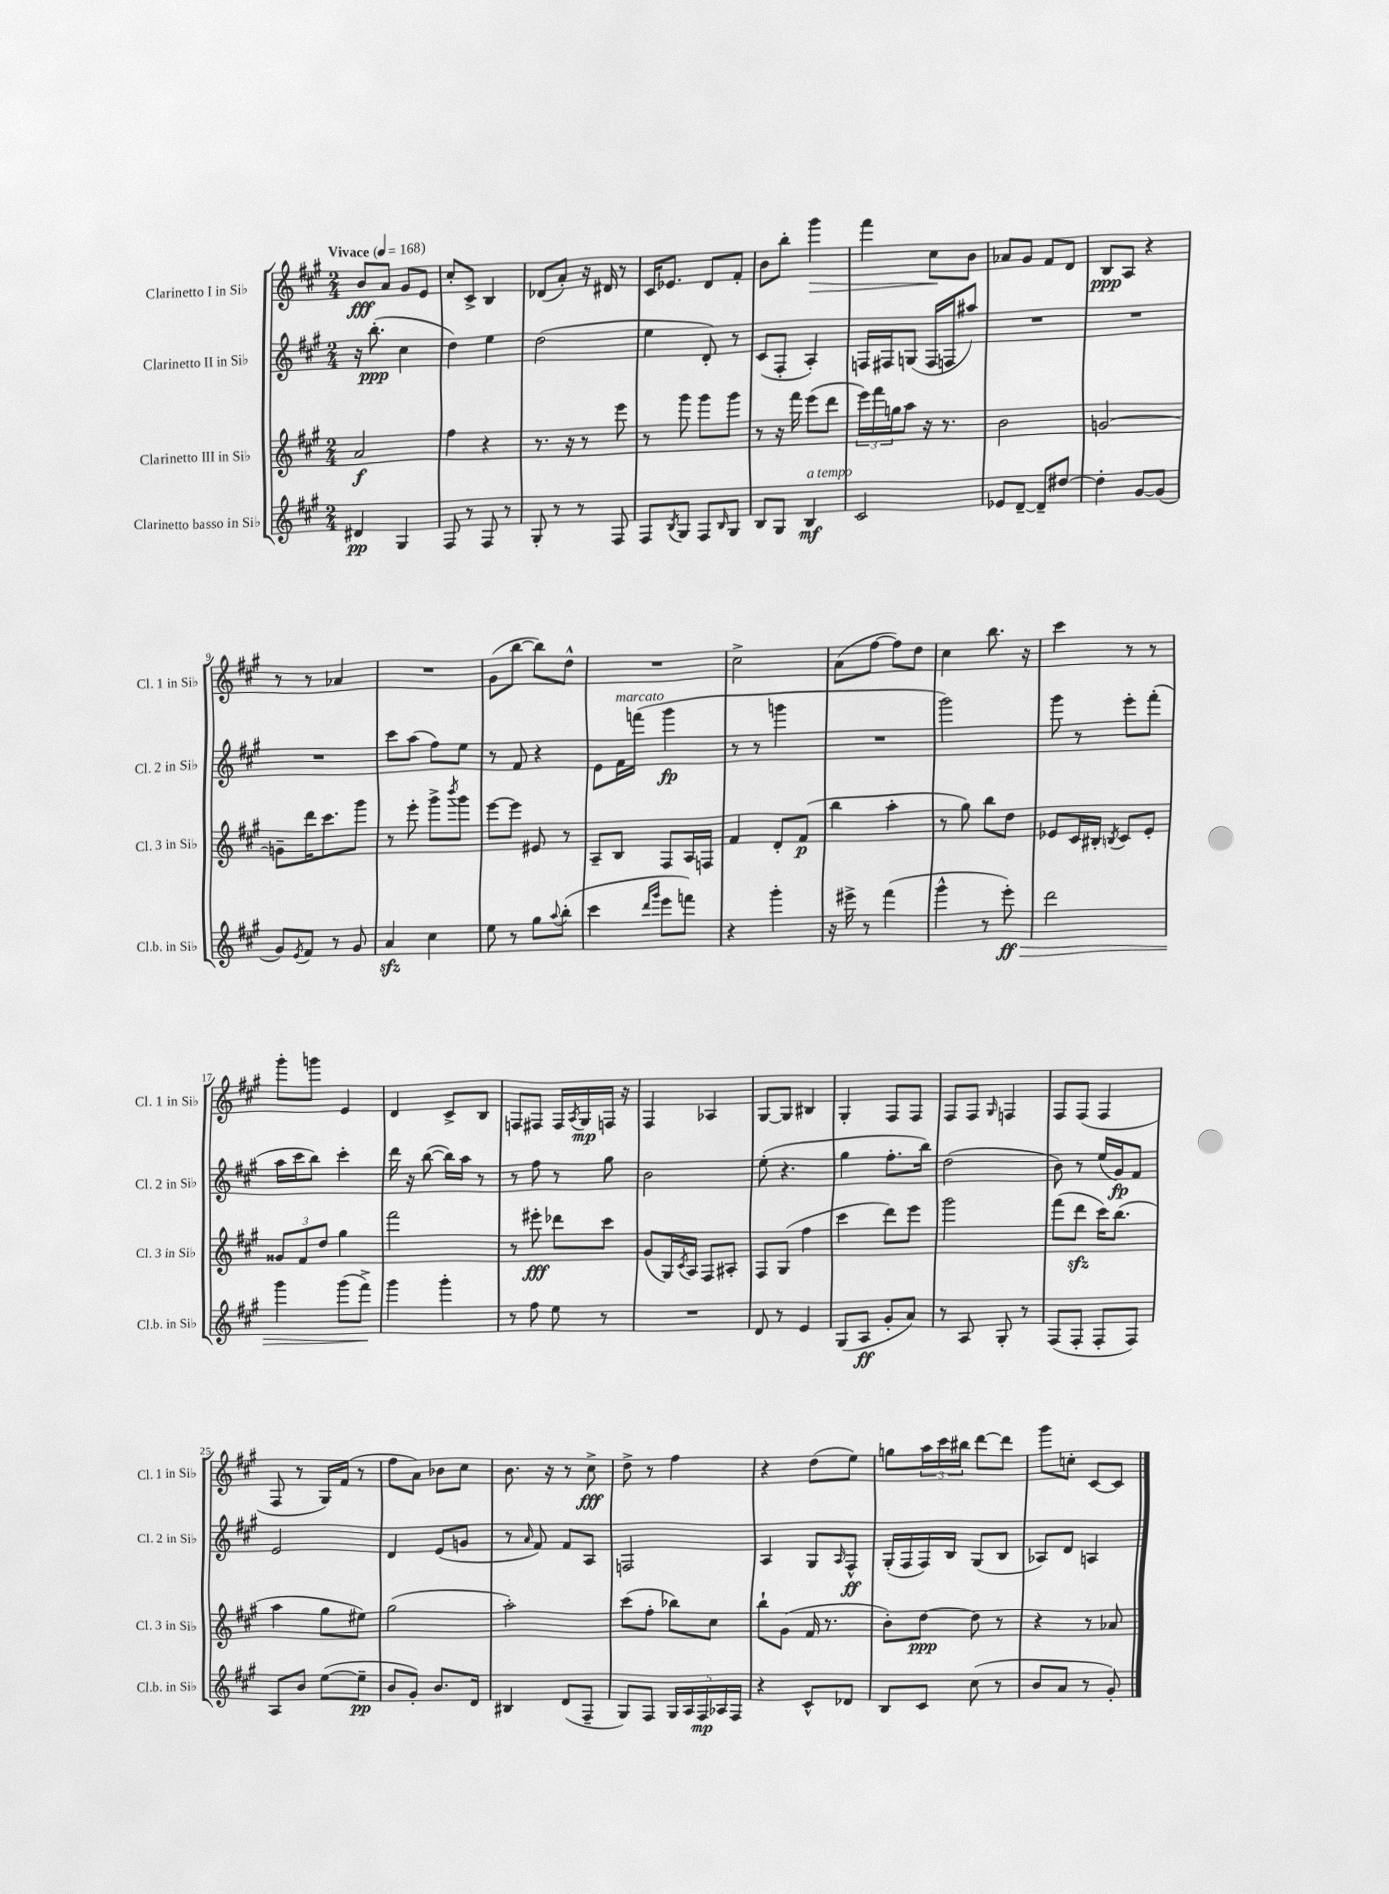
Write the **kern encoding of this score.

**kern	**kern	**kern	**kern
*staff4	*staff3	*staff2	*staff1
*clefG2	*clefG2	*clefG2	*clefG2
*k[f#c#g#]	*k[f#c#g#]	*k[f#c#g#]	*k[f#c#g#]
*M2/4	*M2/4	*M2/4	*M2/4
*MM168	*MM168	*MM168	*MM168
4d#	2a	16r	8b
.	.	(8.bb'	.
.	.	.	8a
4G#	.	4cc#	8g#
.	.	.	8e
=	=	=	=
8F#	4ff#	4dd)	8cc#'
8r	.	.	8c#^
8F#	4r	4ee	4B
8r	.	.	.
=	=	=	=
8G#'	8.r	(2dd	(8d-
8r	.	.	8a')
.	16r	.	.
8r	8r	.	16r
.	.	.	16d#
8F#	8eee	.	8r
=	=	=	=
8F#	8r	4ee	16c#
.	.	.	8.e-
8qB	.	.	.
8G#	8ggg#	.	.
8F#	8ggg#	8d')	8d
16qqB	.	.	.
8G#	8ggg#	8r	8f#'
=	=	=	=
8B	8r	(8c#	8b
8G#	16r	8F#'	8bb'
.	16fff#	.	.
4B	(8eee	4A')	4ggg#
.	8ddd	.	.
=	=	=	=
2c#	24eee)	16F	4fff#
.	24fff#	.	.
.	.	16F#	.
.	24gg	.	.
.	8aa	(8G	.
.	16r	16F#	8cc#
.	8.r	16F	.
.	.	8aa#)	8b
=	=	=	=
8e-	2b	2r	8a-
[8d~	.	.	8g#
8d~]	.	.	8f#
[8dd#	.	.	8d
=	=	=	=
4dd#']	[2g	2r	8B
.	.	.	8A
[8g#	.	.	4r
(8g#]	.	.	.
=	=	=	=
8g#)	8g~]	2r	8r
8qe	.	.	.
8f#	16ddd	.	8r
.	8.ccc#	.	.
8r	.	.	4a-
8g#	8ggg#	.	.
=	=	=	=
4a	8r	8ccc#	2r
.	8eee'	(8aa	.
4cc#	8ggg#^	8ff#)	.
.	8qbbb	.	.
.	8ggg#	8ee	.
=	=	=	=
8ee	[8eee	8r	(8g#
8r	8eee]	8f#	[8bb
8gg#	8e#	4r	8bb])
8qqaa	.	.	.
(8bb'	8r	.	8dd^^
=	=	=	=
4ccc#	8A~	8e	2r
.	8B	16f#	.
.	.	(16fff	.
16qqddd	.	.	.
16qqggg#	.	.	.
8eee	8F#	4ggg#	.
8fff)	16A	.	.
.	16F	.	.
=	=	=	=
4r	4f#	8r	2cc#^
.	.	8r	.
4ggg#'	8d'	4ggg	.
.	(8f#	.	.
=	=	=	=
16r	4bb	2r	(8a
16eee#^	.	.	.
8r	.	.	[8ff#
(4fff#	4aa'	.	8ff#])
.	.	.	8dd
=	=	=	=
4ggg#^^	8r	2ggg#)	4cc#
.	8gg#)	.	.
8r	8bb	.	8.bb
8eee')	8dd	.	.
.	.	.	16r
=	=	=	=
2ddd	8e-	8ggg#	4ccc#
.	16c#	8r	.
.	16B#'	.	.
.	8qB	.	.
.	8c#	8eee'	8r
.	8e-'	(8fff#'	8r
=	=	=	=
4ggg#	12g##	16aa	8ggg#'
.	.	16ccc#	.
.	12f#	.	.
.	.	8bb)	8ggg
.	12dd	.	.
(8ggg#	4gg#	4ccc#'	4e
8fff#^)	.	.	.
=	=	=	=
4ggg#	2fff#	16ddd	4d
.	.	16r	.
.	.	([8bb	.
4ggg#'	.	16bb])	8c#^
.	.	16aa	.
.	.	8r	8B
=	=	=	=
8r	8r	8r	8F
8ff#	8eee#'	8ff#	8F#
8ee	8ddd-	8r	16F#
.	.	.	8qA
.	.	.	16G#
8r	8ccc#	8gg#	16F
.	.	.	16r
=	=	=	=
2r	(8g#	2b	4F#
.	16G#)	.	.
.	8qc#	.	.
.	16A	.	.
.	8F#	.	4A-
.	8A#'	.	.
=	=	=	=
8d	8F#	(8ee'	[8G#
8r	(8G#	4.r	8G#]
4e	4ff#	.	4B#
=	=	=	=
(8G#	4ccc#	4gg#	4G#'
8A	.	.	.
8g#'	8ddd)	8.ff#'	8F#
8a)	8eee	.	8F#
.	.	16bb)	.
=	=	=	=
8r	2ggg#	(2dd	8F#
8A	.	.	8F#
.	.	.	16qqG#
8G#'	.	.	4F
8r	.	.	.
=	=	=	=
(8F#	(8fff#	8b)	8F#
8F#'	8ddd	8r	(8F#
8F#'	16ccc#)	(16ee	4F#
.	(8.bb	16g#)	.
8F#)	.	8f#	.
=	=	=	=
8A	4aa	2e	8F#
8b	.	.	8r
([8ee	8gg#	.	16G#)
.	.	.	(16f#
8ee~]	8ee#)	.	8r
=	=	=	=
8b	(2gg#	4d	8ff#
8g#')	.	.	8a)
8.b	.	(8e	8b-
.	.	8g	8cc#
16d	.	.	.
=	=	=	=
4B#	2aa')	8r	8.b
.	.	16qqa	.
.	.	8f#)	.
.	.	.	16r
(8d	.	8f#	8r
8F#~	.	8A	8cc#^
=	=	=	=
8G#)	(8ccc#	2F	8dd^
8F#	8ff#'	.	8r
20G#	8bb-)	.	4ff#
20A	.	.	.
20F#	.	.	.
.	8cc#	.	.
20A-	.	.	.
20F#	.	.	.
=	=	=	=
4r	8bb`	4A	4r
.	(8g#	.	.
8c#^^	16f#	8G#	(8dd
.	8.r	.	.
.	.	16qqA	.
8d-	.	8F#^^	8ee)
=	=	=	=
8B	8b')	(16G#'	8gg
.	.	16F#	.
8c#	[8dd	16F#)	24aa
.	.	.	24ccc#
.	.	16B	.
.	.	.	24bb#
(8cc#	8dd]	(8G#	[8ddd
8r	8r	8B	8ddd]
=	=	=	=
8b	4r	8A-)	8ggg#
8a	.	8d	8cc'
8r	8r	4A	[8c#
8g#')	8a-	.	8c#]
==	==	==	==
*-	*-	*-	*-
